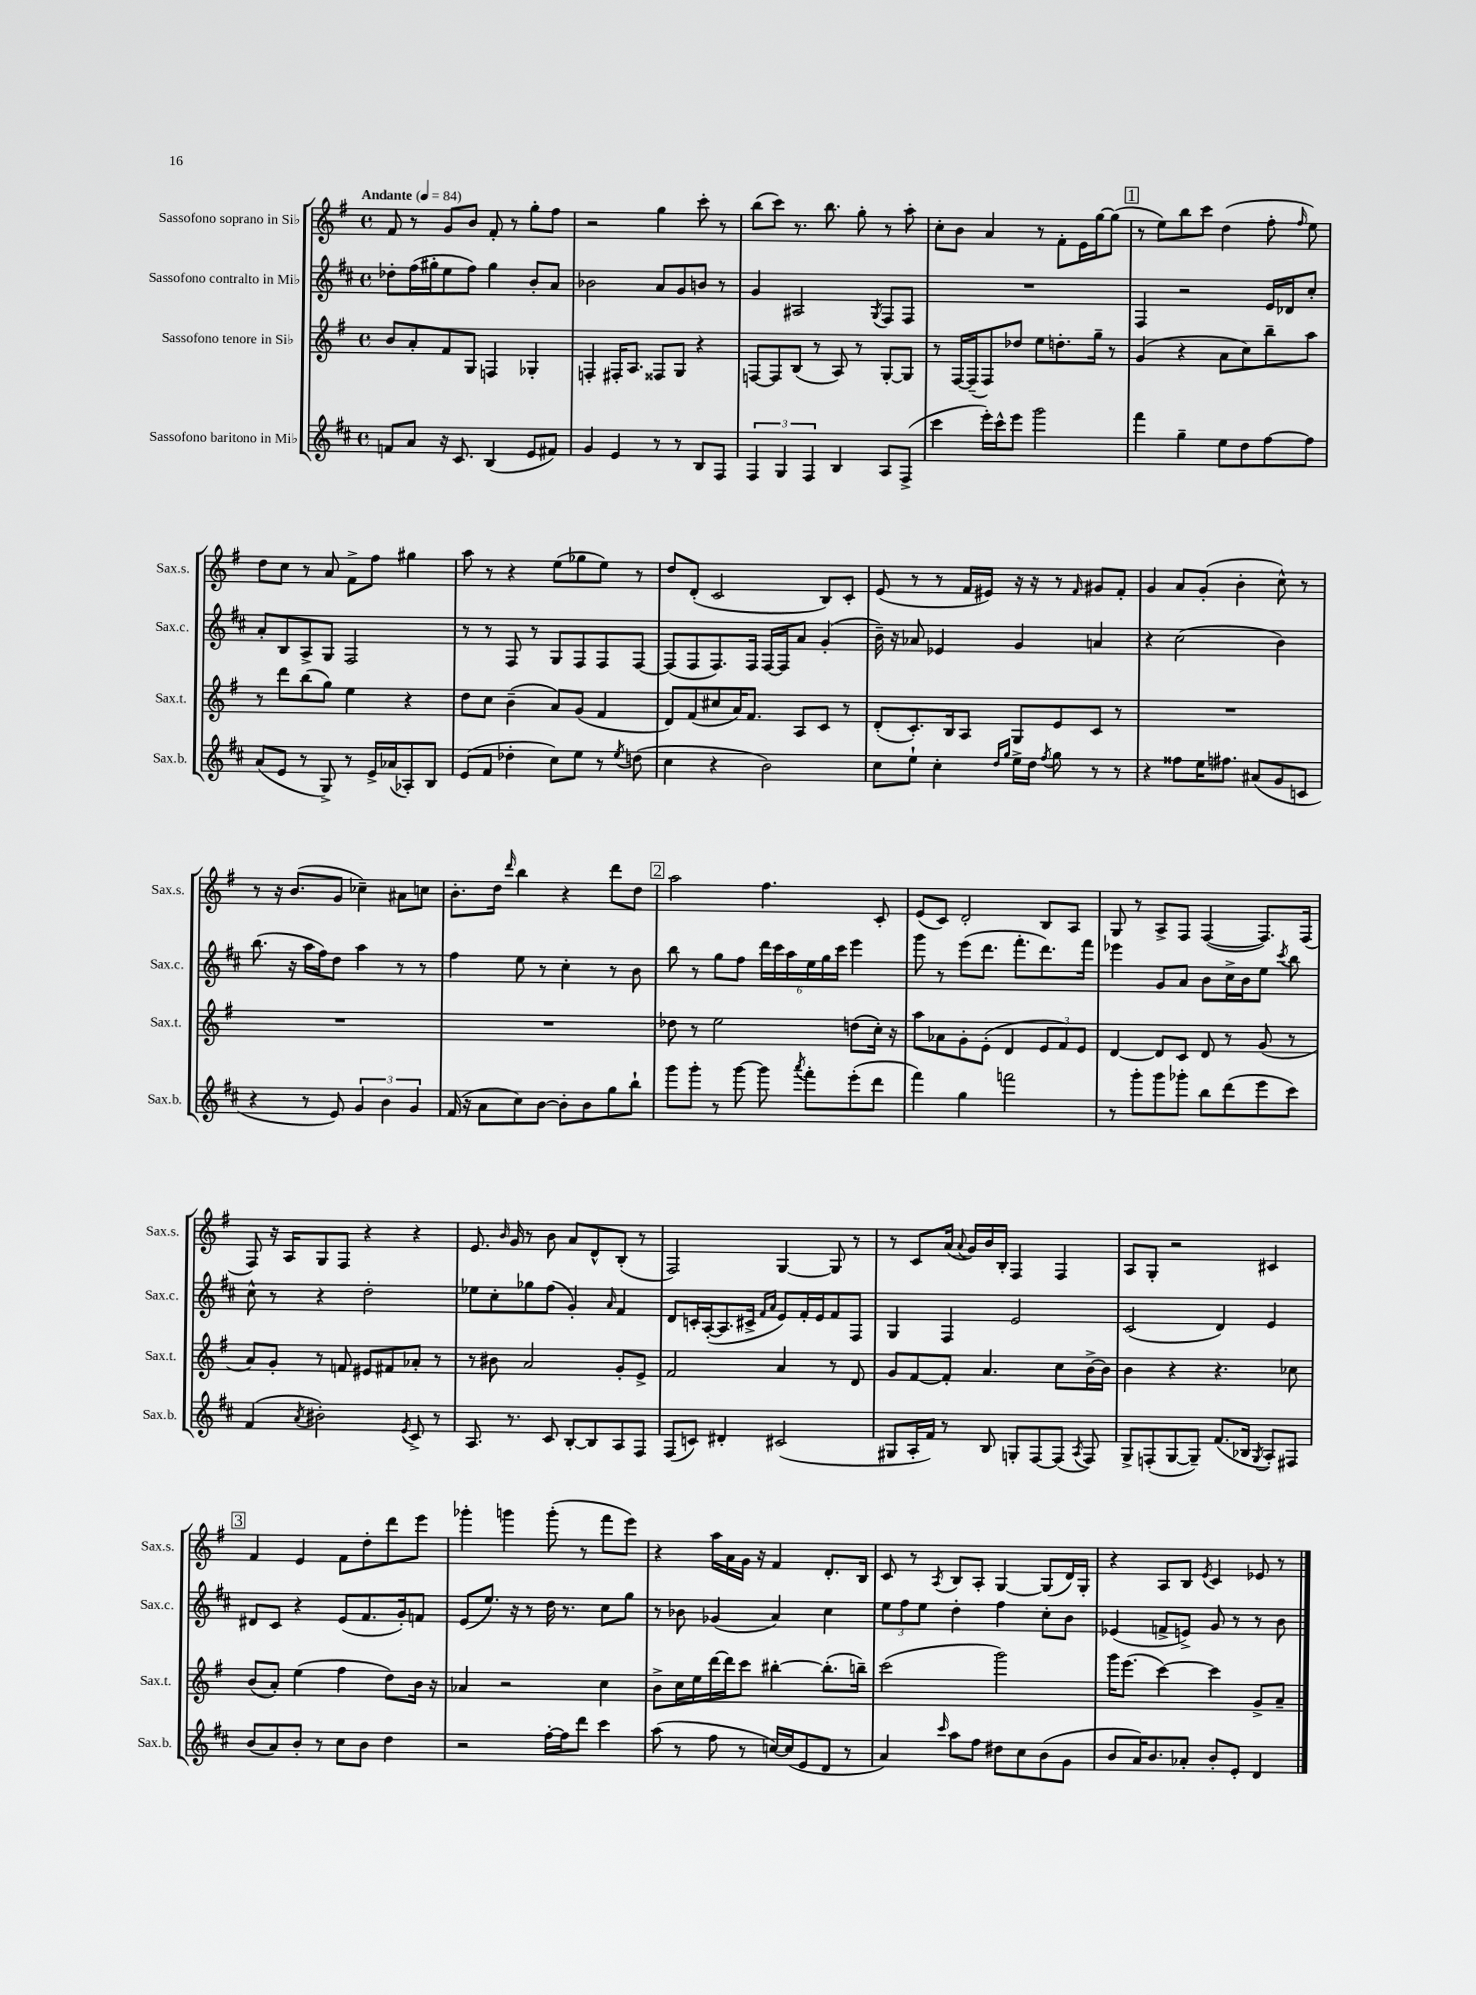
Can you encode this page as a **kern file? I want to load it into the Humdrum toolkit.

**kern	**kern	**kern	**kern
*part4	*part3	*part2	*part1
*staff4	*staff3	*staff2	*staff1
*I"Sassofono baritono in Mi♭	*I"Sassofono tenore in Si♭	*I"Sassofono contralto in Mi♭	*I"Sassofono soprano in Si♭
*I'Sax.b.	*I'Sax.t.	*I'Sax.c.	*I'Sax.s.
*clefG2	*clefG2	*clefG2	*clefG2
*k[f#c#]	*k[f#]	*k[f#c#]	*k[f#]
*M4/4	*M4/4	*M4/4	*M4/4
*met(c)	*met(c)	*met(c)	*met(c)
*MM84	*MM84	*MM84	*MM84
=1	=1	=1	=1
!	!	!	!LO:TX:a:B:t=Andante
8fn/L	8b/L	8dd-X'\L	8f#/
8a/J	8a'/	(16ff#\L	8r
.	.	16gg#X'\J	.
16r	8f#/	8ee\	8g/L
8.c#/	.	.	.
.	8G/J	8ff#\J)	8b/J
(4B/	4Fn/	4gg#\	8f#'/
.	.	.	8r
8e/L	4G-X'/	8b'/L	8gg'\L
8f#X/J)	.	8a/J	8ff#\J
=2	=2	=2	=2
4g/	4Fn'/	2b-X\	2r
4e/	16F#X'/KL	.	.
.	8.A/J	.	.
8r	8F##X/L	8a/L	4gg\
8r	8G/J	8g/	.
8B/L	4r	8bn/J	8ccc'\
8F#/J	.	8r	8r
=3	=3	=3	=3
6F#/	[8Fn/L	4g/	(8bb\L
.	8F/]	.	8ccc\J)
6G/	.	.	.
.	(8B/J	2A#X/	8.r
6F#/	.	.	.
.	8r	.	.
.	.	.	8.bb\
4B/	8A/)	.	.
.	8r	.	8gg'\
.	.	8qG/	.
8A/L	[8G'/L	8F#/L	8r
(8F#^/J	8G/J]	8F#/J	8aa'\
=4	=4	=4	=4
4ccc#\	8r	1r	8cc'\L
.	[16F#/LL	.	8b\J
.	(16F#~/J]	.	.
16eee'\LL)	8F#/)	.	4a/
16ccc#^^\J	.	.	.
8eee\J	8dd-X/J	.	.
2ggg\	8ee\L	.	8r
.	8.ddn'\	.	8f#'\L
.	.	.	16e\L
.	16gg~\Jk	.	[16gg\J
.	8r	.	(8gg\J]
!!LO:REH:place=s1:t=1
=5	=5	=5	=5
4fff#\	(4g/	4F#/	8r
.	.	.	8ee\L)
4gg~\	4r	2r	8bb\
.	.	.	8ccc\J
8ee\L	8a\L	.	(4dd\
8dd\	8cc\)	.	.
[8ff#\	8bb~\	16e/LL	8ff#'\
.	.	16d-X/J	.
.	.	.	16qqff#/
8ff#\J]	8aa\J	8cc#'/J	8ee\)
!!LO:LB:g=z
=6	=6	=6	=6
(8a/L	8r	8a'/L	8dd\L
8e/J	8ddd\L	8B/	8cc\J
8r	(8bb\	8A^/	8r
8G^/)	8gg\J)	8G/J	8a/
8r	4ee\	2F#/	8f#^\L
16e^/LL	.	.	8ff#\J
(16a-X/J	.	.	.
8A-X'/)	4r	.	4gg#X\
8B/J	.	.	.
=7	=7	=7	=7
(8e/L	8dd\L	8r	8aa\
8f#/J	8cc\J	8r	8r
4dd-X'\	(4b~\	8F#/	4r
.	.	8r	.
8cc#\L)	8a/L)	8G/L	(8ee\L
8ee\J	(8g/J	8F#/	8gg-X\
8r	4f#/	8F#/	8ee\J)
8qee/	.	.	.
(8ddn\	.	[8F#/J	8r
=8	=8	=8	=8
4cc#\	8d/L)	(8F#/L]	8dd/L
.	(8f#/	8F#/	(8d'/J
4r	8cc#X/	8.F#/)	2c/
.	16a/K)	.	.
.	8.f#/J	16F#/Jk	.
2b\)	.	[16F#/LL	.
.	.	16F#/J]	.
.	8A/L	8a/J	.
.	8c/J	(4g'/	8B/L)
.	8r	.	8c'/J
=9	=9	=9	=9
8cc#\L	(8d'/L	16b~\)	(8e/
.	.	16r	.
8ee`\J	8.c'/)	8a-X/	8r
4cc#'\	.	4e-X/	8r
.	16B/k	.	.
.	8A/J	.	16f#/LL
.	.	.	16e#X/JJ)
16qqdd/LL	.	.	.
16qqgg/JJ	.	.	.
16ee^\LL	8G/L	4g/	16r
16dd\JJ	.	.	16r
8qff#/	.	.	.
8gg\	8e/	.	8r
.	.	.	16qqf#/
8r	8c/J	4an/	8g#X/L
8r	8r	.	8f#'/J
=10	=10	=10	=10
4r	1r	4r	4g/
8ff##X\L	.	(2cc#\	8a/L
16ee\K	.	.	(8g'/J
8.ff#X\J	.	.	.
.	.	.	4b'\
(8a#X/L	.	.	.
8g/	.	4b\)	8cc^^\)
8cn/J	.	.	8r
!!LO:LB:g=z
=11	=11	=11	=11
4r	1r	(8.bb\	8r
.	.	.	16r
.	.	16r	(8.b/L
8r	.	16aa\LL	.
.	.	16ff#\J)	.
8e/)	.	8dd\J	8g/J
6g/	.	4aa\	4cc-X~\)
6b\	.	.	.
.	.	8r	8a#X\L
6g/	.	.	.
.	.	8r	8ccn\J
=12	=12	=12	=12
(16f#/	1r	4ff#\	8.b'\L
16r	.	.	.
8a\L	.	.	.
.	.	.	16dd\Jk
.	.	.	16qqddd/
8cc#\)	.	8ee\	4bb\
[8b\J	.	8r	.
8b'\L]	.	4cc#'\	4r
8b\	.	.	.
8gg\	.	8r	8ddd\L
8bb`\J	.	8b\	8dd\J
!!LO:REH:place=s1:t=2
=13	=13	=13	=13
8ggg\L	8dd-X\	8bb\	2aa\
8ggg'\J	8r	8r	.
8r	2ee\	8gg\L	.
[8ggg\	.	8ff#\J	.
8ggg\]	.	24ddd\LL	4.ff#\
.	.	24ccc#\	.
.	.	24aa\	.
8qaaa/	.	.	.
8fff#'\L	.	24ee\	.
.	.	24gg\	.
.	.	24ccc#\JJ	.
(8eee'\	(8ddn\L	4eee\	.
8ddd\J	16cc'\Jk)	.	8c'/
.	16r	.	.
=14	=14	=14	=14
4fff#\)	8aa\L	8ggg\	(8e/L
.	8a-X\	8r	8c/J)
4gg\	8g'\	(8eee\L	2d'/
.	(8e'\J	8.ddd\J	.
2fffn\	4d/	.	.
.	.	8.fff#'\L	.
.	12e/L	8.ddd\)	8B/L
.	12f#/)	.	.
.	.	.	8A/J
.	12e/J	.	.
.	.	16fff#\Jk	.
=15	=15	=15	=15
8r	[4d/	4eee-X\	8G/
8ggg'\L	.	.	8r
8ggg\	8d/L]	8g/L	8A^/L
8ggg-X'\J	8c/J	8a/J	8F#/J
8bb\L	8d/	8b\L	([4F#/
(8ddd\	8r	16cc#^\L	.
.	.	16b\J	.
8eee\	(8g/	8ee\J	8.F#/L])
.	.	8qccc#/	.
8ccc#\J)	8r	8bb\	.
.	.	.	(16F#/Jk
!!LO:LB:g=z
=16	=16	=16	=16
(4f#/	8a/L)	8cc#^^\	8F#/)
.	8g'/J	8r	16r
.	.	.	16A/KL
8qa/	.	.	.
2b#X'\)	8r	4r	8G/
.	8fn/	.	8F#/J
.	8e#X/L	2dd'\	4r
.	8f#X/	.	.
8qe/	.	.	.
8c#^/	8a-X'/J	.	4r
8r	8r	.	.
=17	=17	=17	=17
8.A/	8r	8ee-X\L	8.e/
.	8b#X\	8cc#'\	.
.	.	.	16qqb/
8.r	.	.	16g/
.	2a/	8gg-X\	8r
8c#/	.	(8ff#\J	8b\
[8B'/L	.	4g'/)	8a/L
8B/]	.	.	8d^^/
.	.	16qqa/	.
8A/	8g'/L	4f#/	(8B'/J
8F#/J	8e^/J	.	8r
=18	=18	=18	=18
(8F#/L	2f#/	8d/L	2F#/)
8cn/J)	.	16cn'/L	.
.	.	([16A'/J	.
4d#X'/	.	8.A/]	.
.	.	16c#X^/Jk	.
.	.	16qqf#/LL	.
.	.	16qqa/JJ	.
(2c#X/	4a/	8e/L)	[4G/
.	.	16f#'/L	.
.	.	16e/J	.
.	8r	8f#/	8G/]
.	8d/	8F#/J	8r
=19	=19	=19	=19
8G#X/L	8g/L	4G/	8r
16A'/L	[8f#/	.	8c/L
16f#/JJ)	.	.	.
8r	8f#'/J]	4F#/	(16a/Jk
.	.	.	8qqa/
.	.	.	16g/LL)
8B/	4.a/	.	16b/
.	.	.	16B'/JJ
8Gn'/L	.	2e/	4F#/
[8F#/	.	.	.
(8F#/J]	8cc\L	.	4F#/
8qA/	.	.	.
8F#/)	[16b^\L	.	.
.	16b\JJ]	.	.
=20	=20	=20	=20
8G^/L	4b\	(2c#/	8A/L
(8Fn'/	.	.	8G'/J
[8G/	4r	.	2r
8G~/J])	.	.	.
(8.f#/L	4.r	4d/)	.
16B-X/Jk	.	.	.
8qG/	.	.	.
8A'/L)	.	4e/	4c#X/
8F#X/J	8cc-X\	.	.
!!LO:LB:g=z
!!LO:REH:place=s1:t=3
=21	=21	=21	=21
(8b/L	(8b/L	8d#X/L	4f#/
8a/)	8a'/J)	8c#/J	.
8b'/J	(4ee\	4r	4e/
8r	.	.	.
8cc#\L	4ff#\	(8e/L	8f#\L
8b\J	.	8.f#/	8dd'\
4dd\	8dd\L)	.	8ddd\
.	.	16g'/k)	.
.	16b\Jk	8fn/J	8eee\J
.	16r	.	.
=22	=22	=22	=22
2r	4a-X/	(8e/L	4ggg-X'\
.	.	8.ee/J)	.
.	2r	.	4gggn\
.	.	16r	.
.	.	8r	.
[16ff#'\LL	.	16dd\	(8ggg'\
16ff#\J]	.	8.r	.
8ddd\J	.	.	8r
4ccc#\	4cc\	8cc#\L	8fff#\L
.	.	8gg\J	8eee\J)
=23	=23	=23	=23
(8aa\	8b^\L	8r	4r
8r	16cc\L	8b-X\	.
.	16ee\	.	.
8ff#\	[16ddd\	(4g-X/	16aa\LL
.	16ddd\J]	.	16a\
8r	8ccc\J	.	16g\JJ
.	.	.	16r
[16ccn/LL)	[4bb#X'\	4a/)	4f#/
(16cc/J]	.	.	.
8e/	.	.	.
8d/J	(8.bb#'\L]	4cc#\	8.d'/L
8r	.	.	.
.	16bbn~\Jk)	.	16B/Jk
=24	=24	=24	=24
4a/)	(2ccc\	12ee\L	8c/
.	.	12ff#\	.
.	.	.	8r
.	.	12ee\J	.
16qqccc#/	.	.	8qA/
8aa\L	.	4dd'\	8B/L
8ff#\J	.	.	8A'/J
8dd#X\L	2ggg\)	4ff#\	[4G/
8cc#\	.	.	.
(8b\	.	8cc#'\L	(8G/L]
8g\J	.	8b\J	16d/L)
.	.	.	16G'/JJ
=25	=25	=25	=25
8b/L	16ggg\KL	(4e-X/	4r
.	(8.eee\J	.	.
16a/K)	.	.	.
8.b/	.	.	.
.	[4ccc\)	8fn^/L	8A/L
8a-X'/J	.	8en^/J)	8B/J
.	.	.	8qe/
8b'/L	4ccc\]	8g/	4c/
8e'/J	.	8r	.
4d/	8g^/L	8r	8e-X/
.	8a~/J	8b\	8r
==	==	==	==
*-	*-	*-	*-
